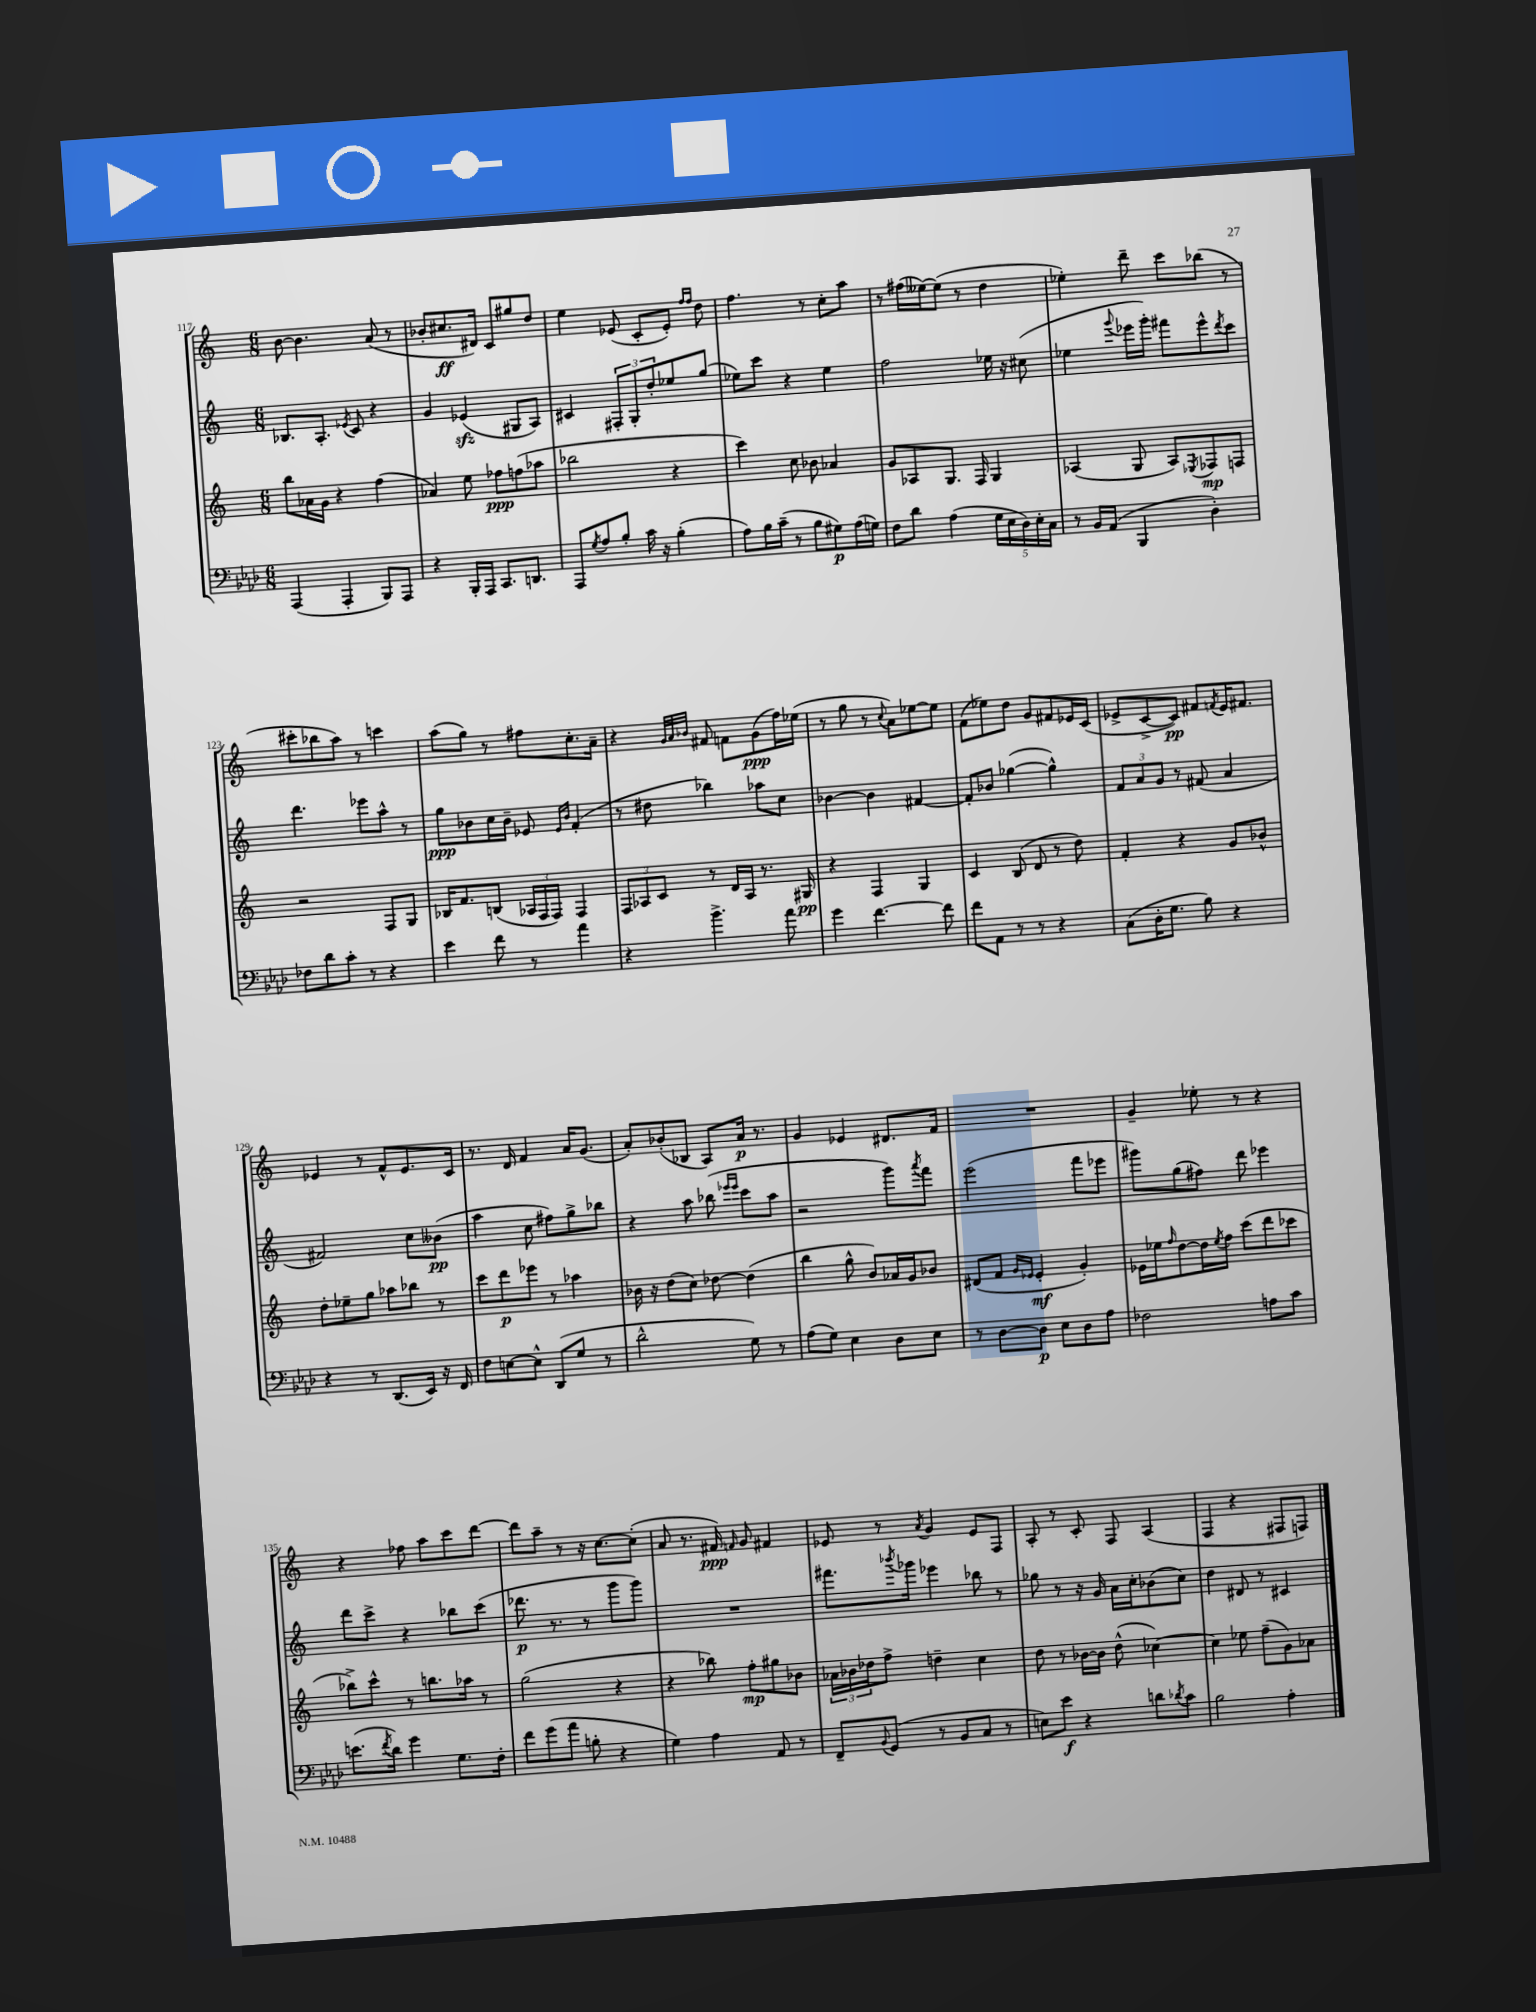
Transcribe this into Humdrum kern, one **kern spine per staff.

**kern	**kern	**kern	**kern
*staff4	*staff3	*staff2	*staff1
*clefF4	*clefG2	*clefG2	*clefG2
*k[b-e-a-d-]	*k[]	*k[]	*k[]
*M6/8	*M6/8	*M6/8	*M6/8
(4AAA-/	8bb\L	8.B-/L	[8b\
.	16a-\L	.	4.b\]
.	16g\JJ	8.A'/J	.
4AAA-'/	4r	.	.
.	.	8qe-/	.
.	.	8c/	.
8BBB-/L)	(4ff\	4r	(8a/
8AAA-/J	.	.	8r
=	=	=	=
4r	4a-/)	4g/	8b-'/L
.	.	.	8.cc#/
16BBB-'/LL	8ee\	(4e-/	.
16AAA-/JJ	.	.	16d#/Jk)
8.CC/L	8ff-\L	.	8c/L
.	(8ff\	8G#/L	8gg#/
8.DD/J	.	.	.
.	8aa-\J	8A/J)	8dd/J
=	=	=	=
8AAA-/L	2bb-\	4c#/	4ee\
8qG/	.	.	.
8A-/	.	.	.
8B-'/J	.	12F#'/L	(8e-/
.	.	12G'/	.
16c\	.	.	8c'/L
.	.	12dd'/	.
16r	.	.	.
(4B-'\	4r	8ee-/	8e-'/J)
.	.	.	16qqff/LL
.	.	.	16qqff/JJ
.	.	(8gg/J	8dd\
=	=	=	=
8A-\L)	4ccc\)	8ee-\L)	4.ff\
16B-\L	.	8ccc\J	.
(16c~\JJ	.	.	.
8r	8cc\	4r	.
8B-\L	8b-\	.	8r
8G#\)	4a-/	4ee-\	8cc'\L
(16A-\L	.	.	8aa\J
16G\JJ)	.	.	.
=	=	=	=
8F\L	8g/L	2ff\	8r
8d-\J	8A-/	.	(16ff#\LL
.	.	.	[16ee--\J)
(4A-\	8.G/J	.	(8ee--\]J
.	.	.	8r
.	16F/	.	.
20G\LL	4G/	16ee-\	4dd\
20E-\	.	.	.
.	.	16r	.
20D-\)	.	.	.
.	.	(8cc#\	.
20E-'\	.	.	.
20C\JJ	.	.	.
=	=	=	=
8r	(4A-/	4ee-\	4ee-'\)
16BB-/LL	.	.	.
(16AA-/JJ	.	.	.
.	.	8qqggg/	.
4BBB-/	8G/	16eee-\LL	8ddd~\
.	.	16ggg'\JJ)	.
.	8A-/L)	8fff#\L	8ccc\L
.	8qE-/	.	.
4D-'\)	8F-/	8eee-^^\	(8bb-\J
.	.	8qddd/	.
.	8F/J	8ccc\J	8r
=	=	=	=
8F-\L	2r	4.ddd\	8ccc#'\L
8d-\	.	.	8bb-\
8c'\J	.	.	8aa\J)
8r	.	8eee-\L	8r
4r	8F/L	8aa^^\J	4ccc\
.	8G/J	8r	.
=	=	=	=
4e-\	16B-/LK	8gg\L	(8aa\L
.	8.f/	.	.
.	.	8b-\	8gg\J)
8f\	(8B/J	16cc\L	8r
.	.	16b-~\JJ	.
8r	24A-/LL	8e-/	8ff#\L
.	24F/	.	.
.	24F/JJ)	.	.
.	.	16qqe-/LL	.
.	.	16qqb-/JJ	.
4a-\	4F/	(4f'/	8.cc'\
.	.	.	16a~\Jk
=	=	=	=
4r	12F/L	8r	4r
.	12A-/	.	.
.	.	8dd#\	.
.	12c/J	.	.
.	.	.	32qqg/LLL
.	.	.	32qqa/
.	.	.	32qqb-/JJJ
4.b-^\	8r	4bb-\)	8f#/
.	16d/LL	.	8f\L
.	16A-/JJ	.	.
.	8.r	8aa-\L	(8g\
8a-\	.	8cc\J	16ff\L)
.	16G#/	.	(16ee-\JJ
=	=	=	=
4g\	4r	[4b-\	8r
.	.	.	8gg\
[4.f\	4F/	4b-\]	8r
.	.	.	8qqcc/
.	.	.	8a\L)
.	4G/	[4f#/	[8ee-\
8f\]	.	.	8ee-\]J
=	=	=	=
8f\L	4c/	8f#'/]L	(8f\L
8AA-\J	.	8b-/J	8ee-\)
8r	(8B/	([4gg-\	8dd\J
8r	8d/	.	8g/L
4r	8r	4gg-^^\])	8f#/
.	8dd\)	.	16e-/L
.	.	.	(16c/JJ
=	=	=	=
(8C\L	4f'/	12f/L	8e-^/L
.	.	12a/	.
16D-'\K	.	.	[8c^/
.	.	12g/J	.
8.G\J	.	.	.
.	4r	8r	8c/]J)
8B-\)	.	(8f#/	8f#/L
.	.	.	8qf/
4r	8g/L	4a/	16e-/K
.	.	.	8.f#/J
.	8b-^^/J	.	.
=	=	=	=
4r	8dd'\L	2f#/)	4e-/
.	8ee-~\	.	.
8r	8gg\J	.	8r
(8.DD-/L	8aa-\L	.	8f^^/L
.	8bb-\J	8cc\L	8.e-/
16EE-/Jk)	.	.	.
16r	8r	(8b--\J	.
16FF/	.	.	16c/Jk
=	=	=	=
8F\L	8ccc\L	4aa\	8.r
[8E\	8ddd\	.	.
.	.	.	16d/
8E^^\]J	8eee-\J	8cc\	4f/
(8DD-/L	8r	8ff#\L)	.
8G/J	4aa-\	8gg^\	16a/LK
.	.	.	(8.g/J
8r	.	8bb-\J	.
=	=	=	=
2d-^^\	16b-\	4r	8a'/L)
.	16r	.	.
.	(8dd\L	.	(8b-'/
.	8cc\J)	8aa\	8B-/J
.	[8dd-\	(8bb-\	8A/L)
.	.	16qqeee-/LL	.
.	.	16qqeee-/JJ	.
8G\)	(4dd-\]	8ccc\L	16a/Jk
.	.	.	8.r
8r	.	8aa\J	.
=	=	=	=
(8A-\L	4bb\	2r	4g/
8G\J)	.	.	.
4E-\	8gg^^\	.	4e-/
.	8b/L)	.	.
8D-\L	16a-/L	8ggg\L)	8.d#/L
.	16g/J	.	.
.	.	8qaaa/	.
8E-\J	8b-/J	8fff\J	.
.	.	.	16f/Jk
=	=	=	=
8r	(8d#/L	(2eee\	2.r
[8D-\L	8f/J	.	.
.	16qqg/LL	.	.
.	16qqe-/JJ	.	.
8D-\]J	4e-'/	.	.
8E-\L	.	.	.
8D-\	4g'/)	8fff\L	.
8A-\J	.	8eee-\J	.
=	=	=	=
2F-\	16e-\LL	8ggg#\L)	4g~/
.	16ee-\J	.	.
.	16qqff/	.	.
.	[8dd\	(8gg\	.
.	16dd\]L	8ff#\J)	8ee-'\
.	8qee-/	.	.
.	16ff\JJ	.	.
.	(8ccc\L	8ddd\	8r
8A\L	8ddd\	4eee-\	4r
8c\J	8ccc-\J	.	.
=	=	=	=
(8.e\L	8bb-^\L)	8ddd\L	4r
.	8ccc^^\J	8ccc^\J	.
8qf/	.	.	.
16d-\Jk)	.	.	.
4g\	8r	4r	8ff-\
.	8.bb\L	.	8aa\L
8.G\L	.	8bb-\L	8ccc\
.	16aa-\Jk	.	.
.	8r	(8ccc\J	[8ddd\J
16F'\Jk	.	.	.
=	=	=	=
8f\L	(2gg\	8.ddd-\	8ddd\]L
(8g\	.	.	8aa~\J
.	.	8.r	.
8a-\J	.	.	8r
8B'\	.	8r	16r
.	.	.	[8.cc\L
4r	4r	8ggg\L	.
.	.	8ggg\J)	(8cc'\]J
=	=	=	=
4G\)	4r	2.r	8a/
.	.	.	8.r
4A-\	8bb-\)	.	.
.	.	.	16f#/)
.	.	.	16qqf/
.	8ff'\L	.	8g/
8AA-/	8gg#\	.	4f#/
8r	8b-\J	.	.
=	=	=	=
8FF~/L	24a-\LL	8.fff#\L	8e-/
.	24b-\	.	.
.	24dd-\J	.	.
8qqBB-/	.	.	.
(8GG/J	8ff^\J	.	8r
.	.	8qbbb-/	.
.	.	16ggg-\Jk	.
.	.	.	8qa/
8r	4dd~\	4eee-\	4g/
8BB-/L	.	.	.
8C/J	4cc\	8bb-\	8e-/L
8r	.	8r	8F/J
=	=	=	=
8E\L)	8dd\	8gg-\	8A'/
8e-\J	8r	8r	8r
4r	[16b-\LL	16r	8c'/
.	16b-\]JJ	16g/	.
.	(8dd^^\	16a\LL	8F/
.	.	16cc'\J	.
8d\L	[4cc-\)	(8b-\	(4A/
8qd-/	.	.	.
8c\J	.	8cc\J)	.
=	=	=	=
2B-\	4cc-\]	4dd\	4F/
.	8ee-\	8d#/	4r
.	(8ff~\L	8r	.
4A-'\	8g\)	4c#/	8F#/L
.	8a-\J	.	8F/J)
==	==	==	==
*-	*-	*-	*-
